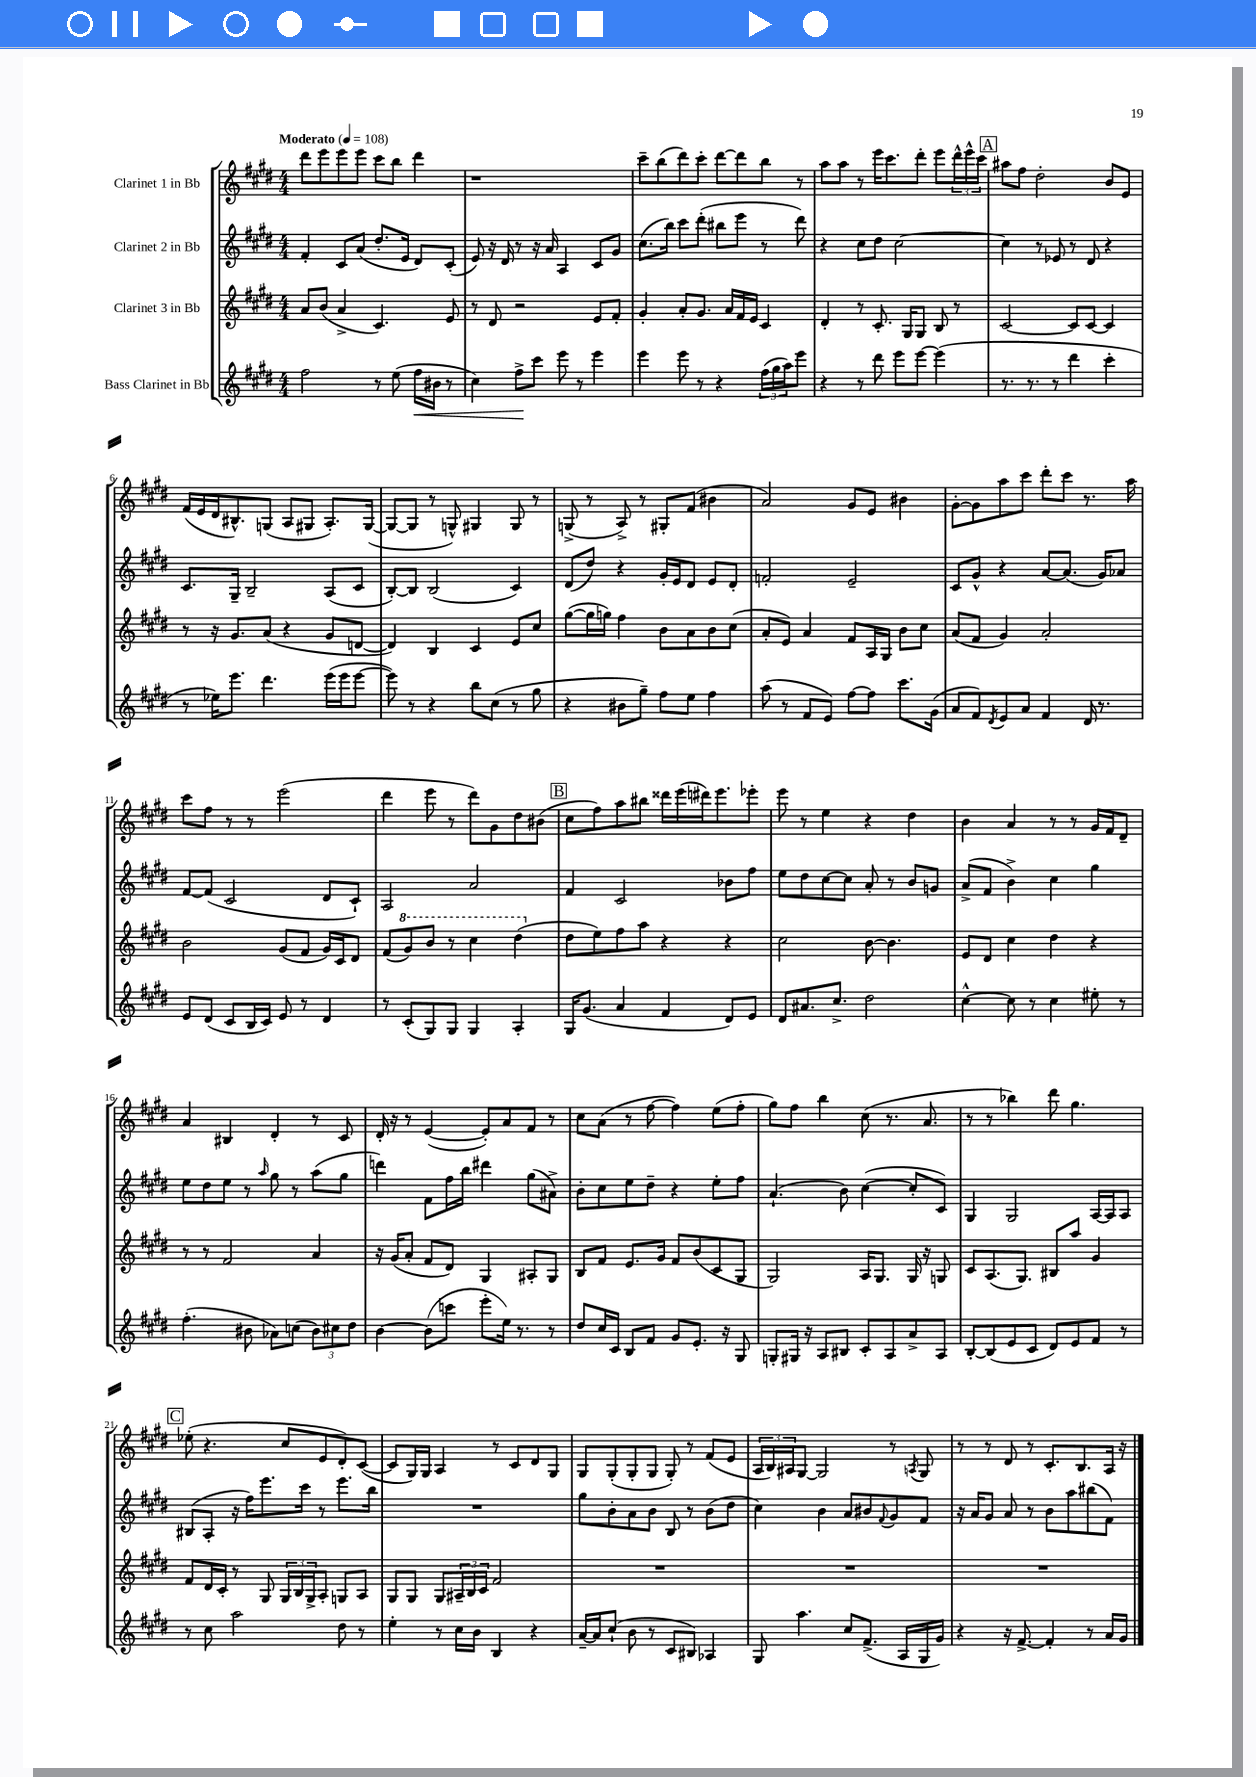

**kern	**kern	**kern	**kern
*staff4	*staff3	*staff2	*staff1
*clefG2	*clefG2	*clefG2	*clefG2
*k[f#c#g#d#]	*k[f#c#g#d#]	*k[f#c#g#d#]	*k[f#c#g#d#]
*M4/4	*M4/4	*M4/4	*M4/4
*MM108	*MM108	*MM108	*MM108
2ff#\	8a/L	4f#'/	8ddd#\L
.	(8b/J	.	8eee\
.	4a^/	8c#/L	8eee\
.	.	(8a/J	8eee\J
8r	4.c#/)	8.dd#'/L	8ccc#\L
(8ee\	.	.	8bb\J
.	.	16e/Jk	.
16ff#\LL	.	8d#/L)	4ddd#\
16b#\JJ	.	.	.
8r	8e/	(8c#'/J	.
=	=	=	=
4cc#\)	8r	8e/)	1r
.	8d#/	16r	.
.	.	16d#/	.
8ff#^\L	2r	8r	.
8ccc#\J	.	16r	.
.	.	16a/	.
8eee\	.	4A/	.
8r	.	.	.
4eee\	8e/L	8c#/L	.
.	8f#'/J	8g#/J	.
=	=	=	=
4eee\	4g#'/	(8.cc#\L	8ccc#~\L
.	.	.	(8bb\
.	.	16bb\Jk)	.
8eee\	8a'/L	8ccc#\L	8ddd#\)
8r	8.g#/J	(8ddd#'\J	8ccc#'\J
4r	.	8bb#\L	[8ddd#\L
.	16a/LL	.	.
.	16f#/	8eee\J	8ddd#\]
.	16e/JJ	.	.
(24ff#\LL	4c#/	8r	8bb\J
24gg#\	.	.	.
24aa\J)	.	.	.
8eee\J	.	8ddd#\)	8r
=	=	=	=
4r	4d#'/	4r	8aa\L
.	.	.	8aa\J
8r	8r	8cc#\L	8r
8ddd#\	8.c#'/	8dd#\J	16eee\LK
.	.	.	8.ccc#\
8eee\L	.	[2cc#\	.
.	16G#/LK	.	.
[8eee\J	8G#/J	.	8ddd#'\J
(4eee\]	8B/	.	8eee\L
.	8r	.	24ddd#^^\L
.	.	.	24eee^^\
.	.	.	24ccc#\JJ
=	=	=	=
8.r	[2c#/	4cc#\]	8aa#\L
.	.	.	8ff#\J
8.r	.	.	.
.	.	8r	2dd#'\
8r	.	8e-/	.
4ddd#\	8c#/]L	8r	.
.	[8c#/J	8d#/	.
4ccc#'\	4c#/]	4r	8b/L
.	.	.	8e/J
=	=	=	=
8r	8r	8.c#/L	(16f#/LL
.	.	.	16e/
16ee-\LK)	16r	.	16d#/J
8.eee\J	8.g#/L	16G#~/Jk	8.B#^^/)
.	.	2B~/	.
4.ddd#\	(8a/J	.	(8G/J
.	4r	.	8A/L
.	.	.	8G#/J
(16eee\LL	8g#/L	(8A/L	8.A'/L)
16eee\J	.	.	.
[8eee\J	[8d/J	8c#/J	.
.	.	.	([16G#/Jk
=	=	=	=
8eee\])	4d/])	[8B'/L)	8G#/_L
8r	.	8B/]J	8G#/]J
4r	4B/	(2B/	8r
.	.	.	8G^^/)
8bb\L	4c#/	.	4G#/
(8cc#\J	.	.	.
8r	8e/L	4c#/)	8G#/
8gg#\	8cc#/J	.	8r
=	=	=	=
4r	([8gg#\L	(8d#/L	(8G^/
.	16gg#\]L	8dd#/J)	8r
.	16gg\JJ)	.	.
8b#\L	4ff#\	4r	8A^/)
8gg#~\J)	.	.	8r
8ff#\L	8b\L	16g#'/LL	8G#'/L
.	.	16e/J	.
8ee\J	8a\	8d#/J	(8f#/J
4ff#\	8b\	8e/L	4b#\
.	(8cc#\J	8d#'/J	.
=	=	=	=
(8aa\	8a'/L	2f'/	2a/)
8r	8e/J)	.	.
8f#/L	4a/	.	.
8e/J)	.	.	.
[8ff#\L	8f#/L	2e~/	8g#/L
8ff#\]J	16A/L	.	8e/J
.	16G#/JJ	.	.
8.ccc#\L	8b\L	.	4b#\
.	8cc#\J	.	.
(16g#\Jk	.	.	.
=	=	=	=
8a/L	(8a/L	8c#/L	[8g#'\L
8f#/)	8f#/J	8g#^^/J	8g#\]
8qd#/	.	.	.
8e/	4g#/)	4r	8aa\
8a/J	.	.	8ccc#\J
4f#/	2a'/	[8a/L	8ddd#'\L
.	.	(8.a/]J	8ccc#\J
16d#/	.	.	8.r
8.r	.	16g#/LK)	.
.	.	8a-/J	.
.	.	.	16aa\
=	=	=	=
8e/L	2b\	[8f#/L	8ccc#\L
(8d#/J	.	(8f#/]J	8ff#\J
8c#/L	.	2c#/	8r
16B/L	.	.	8r
16c#/JJ)	.	.	.
8e/	(8g#/L	.	(2eee\
8r	8f#/J	.	.
4d#/	16g#/LL)	8d#/L	.
.	16c#/J	.	.
.	8d#/J	8c#`/J)	.
=	=	=	=
8r	(8f#/L	2A/	4ddd#\
(8c#'/L	8gg#/)	.	.
8G#/)	8bb/J	.	8eee\
8G#/J	8r	.	8r
4G#/	4ccc#\	2a/	8ddd#\L)
.	.	.	8g#\
4A'/	(4ddd#\	.	8dd#\
.	.	.	(8b#\J
=	=	=	=
16G#/LK	8dd#\L	4f#/	8cc#\L
(8.g#/J	.	.	.
.	8ee\)	.	8ff#\)
4a/	8ff#\	2c#/	8aa\
.	8aa\J	.	8bb#\J
4f#/	4r	.	16ddd##\LL
.	.	.	(16eee\
.	.	.	16ddd#\J)
.	.	.	8.eee\
8d#/L)	4r	8b-\L	.
8e/J	.	8ff#\J	8eee-'\J
=	=	=	=
8d#/L	2cc#\	8ee\L	8eee\
8.a#/	.	8dd#\	8r
.	.	[8cc#\	4ee\
8.cc#^/J	.	.	.
.	.	8cc#\]J	.
2dd#\	[8b\	8a'/	4r
.	4.b\]	8r	.
.	.	8b/L	4dd#\
.	.	8g/J	.
=	=	=	=
[4cc#^^\	8e/L	(8a^/L	4b\
.	8d#/J	8f#/J	.
8cc#\]	4cc#\	4b^\)	4a/
8r	.	.	.
4cc#\	4dd#\	4cc#\	8r
.	.	.	8r
8ee#'\	4r	4gg#\	16g#/LL
.	.	.	16f#/J
8r	.	.	8d#~/J
=	=	=	=
(4.ff#'\	8r	8ee\L	4a/
.	8r	8dd#\	.
.	2f#/	8ee\J	4B#/
8b#\	.	8r	.
.	.	16qqaa/	.
8a-\L)	.	8gg#\	4d#'/
(8cc\J	.	8r	.
12b#\L)	4a/	(8aa\L	8r
12cc#\	.	.	.
.	.	8gg#\J	8c#/
12dd#\J	.	.	.
=	=	=	=
[4b\	16r	4ddd\)	16d#'/
.	(16g#/LK	.	16r
.	8a'/J	.	8r
(8b\]L	8f#/L	8f#\L	([4e/
8ccc\J	8d#/J)	16ff#\L	.
.	.	16bb\JJ	.
8eee'\L	4G#/	4ddd#\	8e'/]L)
16ee\Jk)	.	.	8a/
8.r	.	.	.
.	8A#'/L	(8gg#\L	8f#/J
8r	8G#/J	8a#^\J)	8r
=	=	=	=
8dd#/L	8B/L	8b'\L	8cc#\L
16cc#/L	8f#/J	8cc#\	(8a\J
16c#/JJ	.	.	.
8B/L	8.e/L	8ee\	8r
8f#/J	.	8dd#~\J	[8ff#\
.	16g#/Jk	.	.
8g#/L	8f#/L	4r	4ff#\])
8.e'/J	(8b/	.	.
.	8c#/	8ee'\L	(8ee\L
16r	.	.	.
8G#/	8G#/J	8ff#\J	8ff#'\J
=	=	=	=
8G'/L	2G#/)	(4.a`/	8gg#\L)
16G#/Jk	.	.	8ff#\J
16r	.	.	.
8A/L	.	.	4bb\
8B#/J	.	8b\)	.
8c#'/L	16A/LK	([4cc#\	(8cc#\
.	8.G#/J	.	.
8A/	.	.	8.r
8a^/	16G#/	8cc#'/]L	.
.	16r	.	8.a/
8A/J	8G/	8c#/J)	.
=	=	=	=
[8B'/L	8c#/L	4G#/	8r
(8B/]	(8.A/	.	8r
8e/	.	2G#/	4bb-\)
.	8.G#/J)	.	.
8c#/J	.	.	.
8d#/L)	8B#/L	.	8ddd#\
8e/	8aa/J	.	4.gg#\
8f#/J	4g#/	[16A/LL	.
.	.	16A/]J	.
8r	.	8A/J	.
=	=	=	=
8r	8f#/L	(8B#/L	(8ee-'\
8cc#\	16d#/L	8A'/J	4.r
.	16c#'/JJ	.	.
2aa\	8r	16r	.
.	.	16ff#\LK)	.
.	8G#/	8.eee\	.
.	24G#/LL	.	8cc#/L
.	24B/	.	.
.	.	16ccc#\Jk	.
.	24G#^/J	.	.
.	8A'/J	8r	8e/
8dd#\	8G/L	8.eee\L	8d#'/)
8r	8A/J	.	([8c#/J
.	.	16bb\Jk	.
=	=	=	=
4ee'\	8G#/L	1r	8c#/]L
.	8G#/J	.	16G#/L)
.	.	.	16G#/JJ
8r	8G#/L	.	4A/
16cc#\LL	24A#~/L	.	.
.	24B/	.	.
16b\JJ	.	.	.
.	24c#/JJ	.	.
4B/	2f#/	.	8r
.	.	.	8c#/L
4r	.	.	8d#/
.	.	.	8G#/J
=	=	=	=
[16a~/LL	1r	8gg#\L	8G#/L
16a/]J	.	.	.
(8cc#`/J	.	8b'\	(8G#'/
8b\	.	8a\	8G#'/
8r	.	8b\J	8G#/J
8c#/L	.	8B/	8G#'/)
8B#/J)	.	8r	8r
4A-/	.	(8b\L	(8f#/L
.	.	8dd#\J	8e/J
=	=	=	=
8G#/	1r	4cc#\)	24A/LL
.	.	.	24B/)
.	.	.	24A#/J
4.aa\	.	.	[8G#/J
.	.	4b\	2G#/]
8cc#/L	.	8a/L	.
(8.f#^/J	.	8b#/	.
.	.	8qqf#/	.
.	.	8g#/	8r
16A/LL	.	.	.
.	.	.	8qA/
16G#/	.	8f#/J	8G#/
16g#/JJ)	.	.	.
=	=	=	=
4r	1r	16r	8r
.	.	16a/LK	.
.	.	8g#/J	8r
16r	.	8a/	8d#/
[8.f#^/	.	.	.
.	.	8r	8r
4f#'/]	.	8b\L	8.c#'/L
.	.	8aa\	.
.	.	.	8.B/
8r	.	(8bb#\	.
16a/LL	.	8f#\J)	16A/Jk
16g#/JJ	.	.	16r
==	==	==	==
*-	*-	*-	*-
